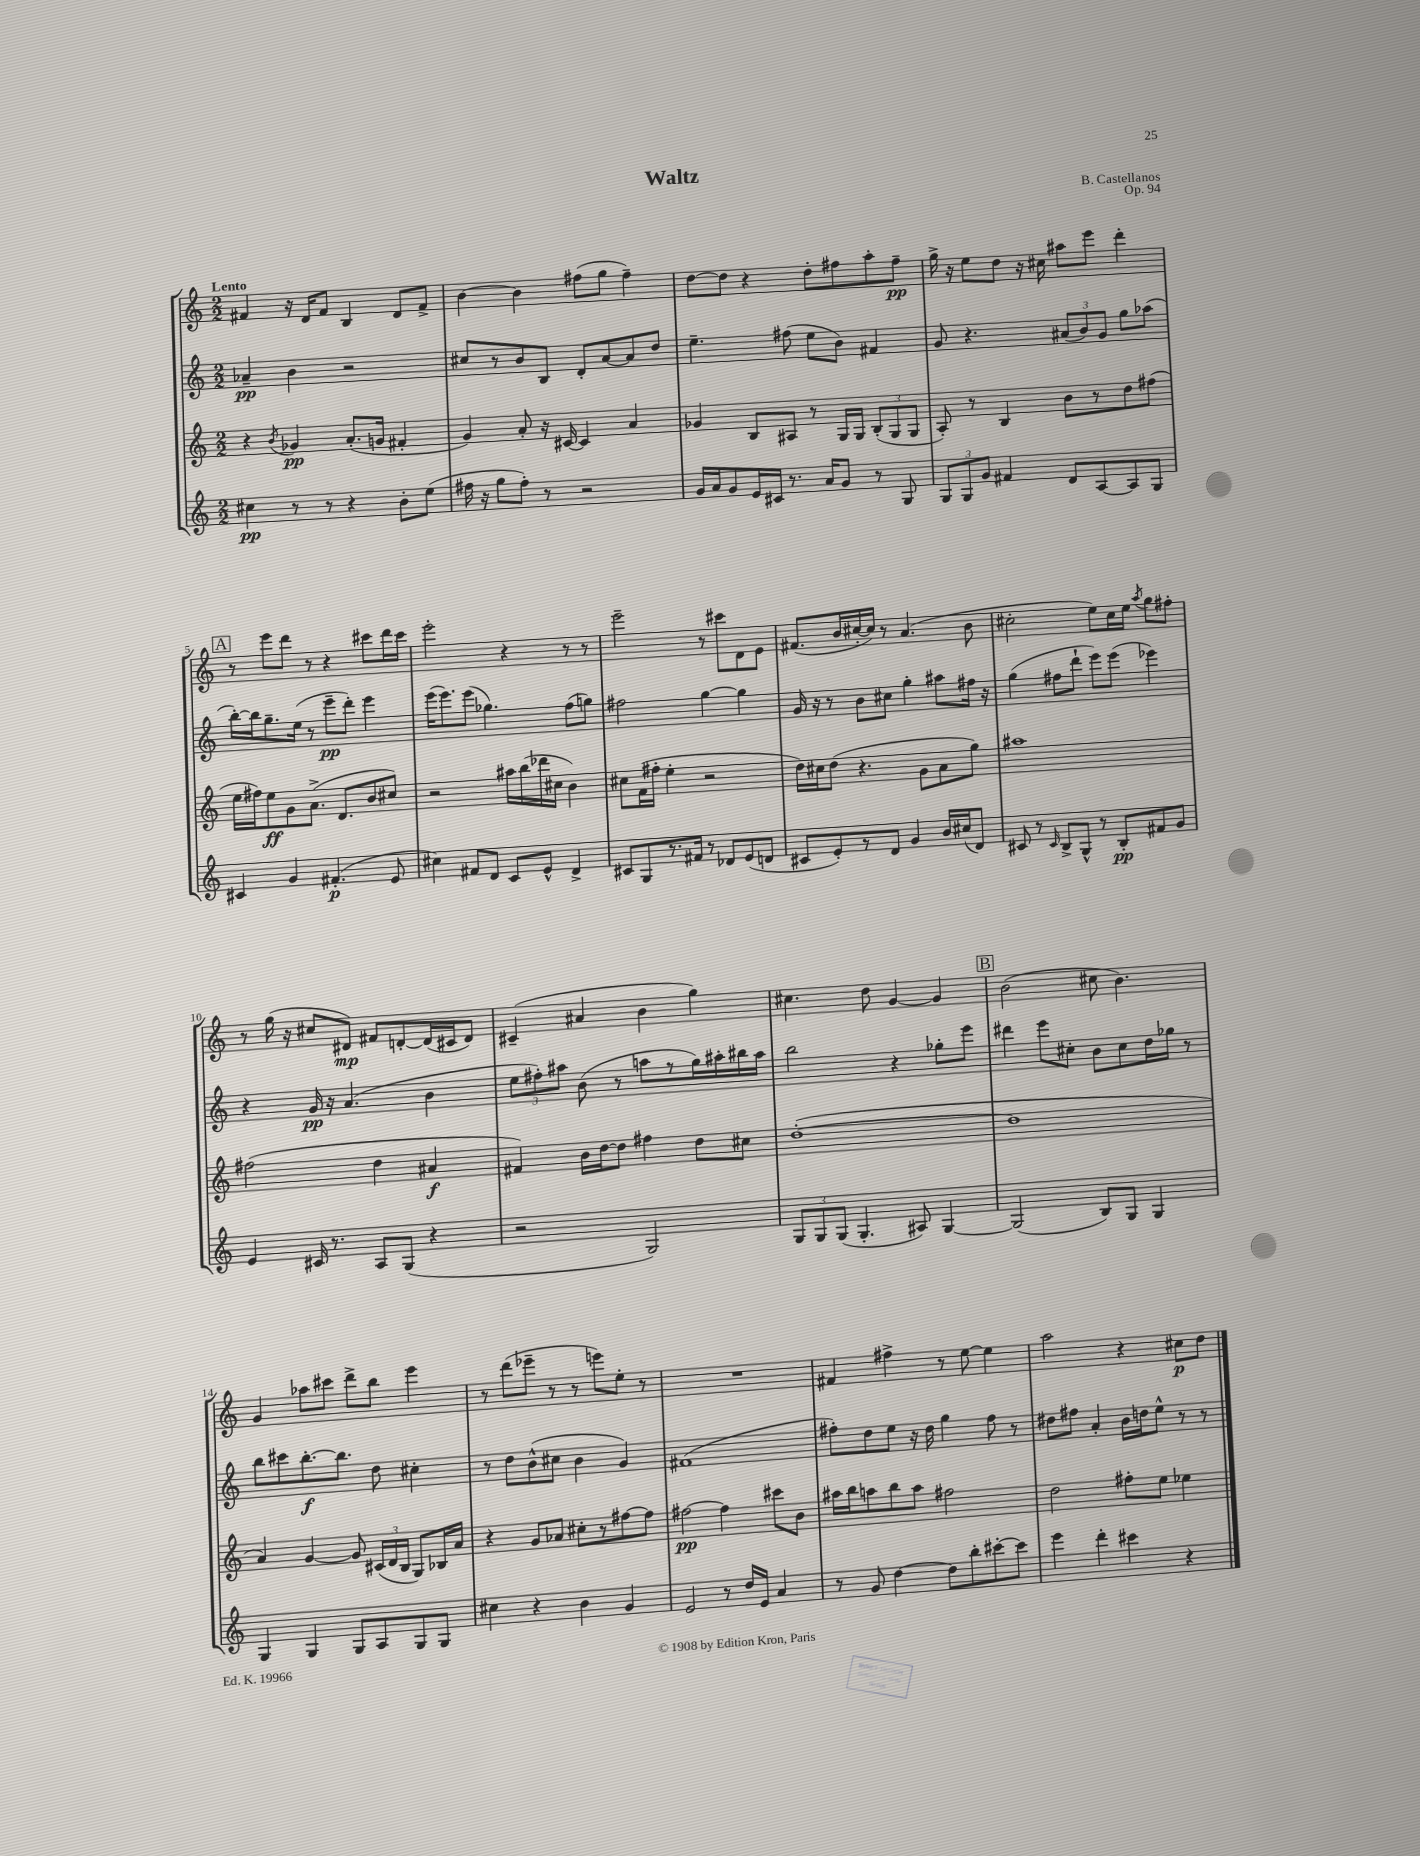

**kern	**kern	**kern	**kern
*staff4	*staff3	*staff2	*staff1
*clefG2	*clefG2	*clefG2	*clefG2
*k[]	*k[]	*k[]	*k[]
*M2/2	*M2/2	*M2/2	*M2/2
4cc#	4r	4a-~	4f#
.	8qb	.	.
8r	4g-	4b	16r
.	.	.	16d
8r	.	.	8f#
4r	(8.a'	2r	4B
.	16g	.	.
8b'	4f#'	.	8d
(8ee	.	.	8f#^
=	=	=	=
16ff#	4g)	8cc#	[4b
16r	.	.	.
8gg	.	8r	.
8ff#')	8a'	8b	4b]
8r	16r	8B	.
.	[16c#	.	.
2r	4c#]	8d'	(8ff#
.	.	[8a	8gg
.	4a	8a]	4ff#~)
.	.	8dd	.
=	=	=	=
16g	4g-	4.ee~	[8dd
16a	.	.	.
8g	.	.	8dd]
16e	8B	.	4r
16c#	.	.	.
8.r	8A#	(8ff#	.
.	8r	8ee	8dd'
16a	.	.	.
8g	16G	8b)	8ff#
.	16G	.	.
8r	(12B'	4f#	8aa'
.	12G	.	.
8G	.	.	8ff#~
.	12G	.	.
=	=	=	=
12G	8A')	8g	16gg^
.	.	.	16r
12G	.	.	.
.	8r	4.r	8ee
12g	.	.	.
4f#	4B	.	8dd
.	.	.	16r
.	.	.	16cc#
8d	8b	(12a#	8aa#
.	.	12b)	.
[8A	8r	.	8eee
.	.	12g	.
8A]	8dd	8gg	4ddd'
8G	(8ff#	(8aa-	.
=	=	=	=
4c#	16ee	[16bb')	8r
.	16ff#)	16bb]	.
.	8ee	8.gg~	8eee
4g	8g	.	8ddd
.	.	(16ee	.
.	(8.a^	8r	8r
(4.f#'	.	8eee~	4r
.	8.d	.	.
.	.	8ddd')	.
.	8b	4eee	8ccc#
8e	8cc#)	.	16ddd
.	.	.	16ccc#
=	=	=	=
4cc#)	2r	(16eee	2eee'
.	.	8.eee)	.
8f#	.	(8eee	.
8d	.	4.gg-)	.
8c	16aa#	.	4r
.	(16bb	.	.
8e^^	16ddd-	.	.
.	16cc#	.	.
4d^	4b)	(8ff	8r
.	.	8gg)	8r
=	=	=	=
8c#	8cc#	2ff#	2eee~
8G	(16f	.	.
.	16ff#'	.	.
8.r	4ee'	.	.
16f#	.	.	.
8r	2r	[4gg	8r
8d-	.	.	8ccc#
(8e	.	4gg]	8d
8d	.	.	8e
=	=	=	=
8c#	16dd)	16g	(8.f#
.	16cc#	16r	.
8e')	(8dd	8r	.
.	.	.	16b
8r	4.r	8b	[16cc#'
.	.	.	16cc#])
8d	.	8cc#	8r
4g	.	4gg'	(4.a
.	8g	.	.
16b	8a	8aa#	.
(16cc#	.	.	.
8d)	8gg)	16ff#	8b
.	.	16r	.
=	=	=	=
8c#	1aa#	(4gg	2cc#'
8r	.	.	.
16qqc#	.	.	.
8B^	.	8ff#	.
8G^^	.	8ddd`	.
8r	.	8eee)	8ee)
8B'	.	(8eee	16cc#
.	.	.	16ee
.	.	.	8qaa
8f#	.	4eee-)	8gg
8g	.	.	8ff#'
=	=	=	=
4e	(2ff#	4r	8r
.	.	.	(16gg
.	.	.	16r
16c#	.	16g	8cc#
8.r	.	16r	.
.	.	(4.a	8d#)
8A	4dd	.	8f#
(8G	.	.	[8d'
4r	4a#	4b	(16d]
.	.	.	16c#
.	.	.	8d)
=	=	=	=
2r	4f#)	12ee	(4c#~
.	.	12ff#')	.
.	.	12aa#	.
.	16b	(8b	4a#
.	[16dd	.	.
.	8dd]	8r	.
2G)	4ff#	8aa	4b
.	.	8r	.
.	8dd	16gg)	4gg)
.	.	16aa#'	.
.	8cc#	16bb#	.
.	.	16aa#	.
=	=	=	=
12G	([1dd'	2bb	4.cc#
12G	.	.	.
(12G	.	.	.
4.G'	.	.	.
.	.	.	8dd
.	.	4r	[4g
8A#)	.	.	.
[4G	.	8gg-'	4g]
.	.	8eee	.
=	=	=	=
(2G]	1dd]	4ddd#	(2b
.	.	8eee	.
.	.	8cc#'	.
8B)	.	8b	8cc#
8G	.	8cc#	4.b)
4G	.	16dd	.
.	.	16gg-	.
.	.	8r	.
=	=	=	=
4G	4a)	8bb	4g
.	.	8ccc#	.
4G	[4g	[8.bb'	8aa-
.	.	.	8ccc#
.	.	8.bb]	.
8G	8g]	.	8ddd^
8A	(24c#	8dd	8bb
.	24d	.	.
.	24B	.	.
8G	8G)	4cc#'	4eee
8G	16B-	.	.
.	16a	.	.
=	=	=	=
4cc#	4r	8r	8r
.	.	8dd	(8ddd
4r	8g	(8b^^	8eee-~
.	8a-	8cc#	8r
4b	8cc#'	4b	8r
.	8r	.	8eee)
4g	[8ff#	4g)	8ee'
.	8ff#]	.	8r
=	=	=	=
2e	[2ff#	(1f#	1r
8r	4ff#]	.	.
16dd	.	.	.
16e	.	.	.
4a	8ccc#	.	.
.	8b	.	.
=	=	=	=
8r	16aa#	8ff#')	4f#
.	16bb	.	.
8g	8aa	8dd	.
[4dd	8bb	8ee	4ff#^
.	8aa	16r	.
.	.	16dd	.
8dd]	2ff#	4gg	8r
8bb'	.	.	[8ee
[8ccc#'	.	8ff#	4ee]
8ccc#]	.	8r	.
=	=	=	=
4eee	2dd	8dd#	2aa
.	.	8ff#	.
4ddd'	.	4a'	.
4ccc#	8ff#'	16b	4r
.	.	16dd	.
.	8ee	8ee^^	.
4r	4ee-	8r	8cc#
.	.	8r	8dd
==	==	==	==
*-	*-	*-	*-
